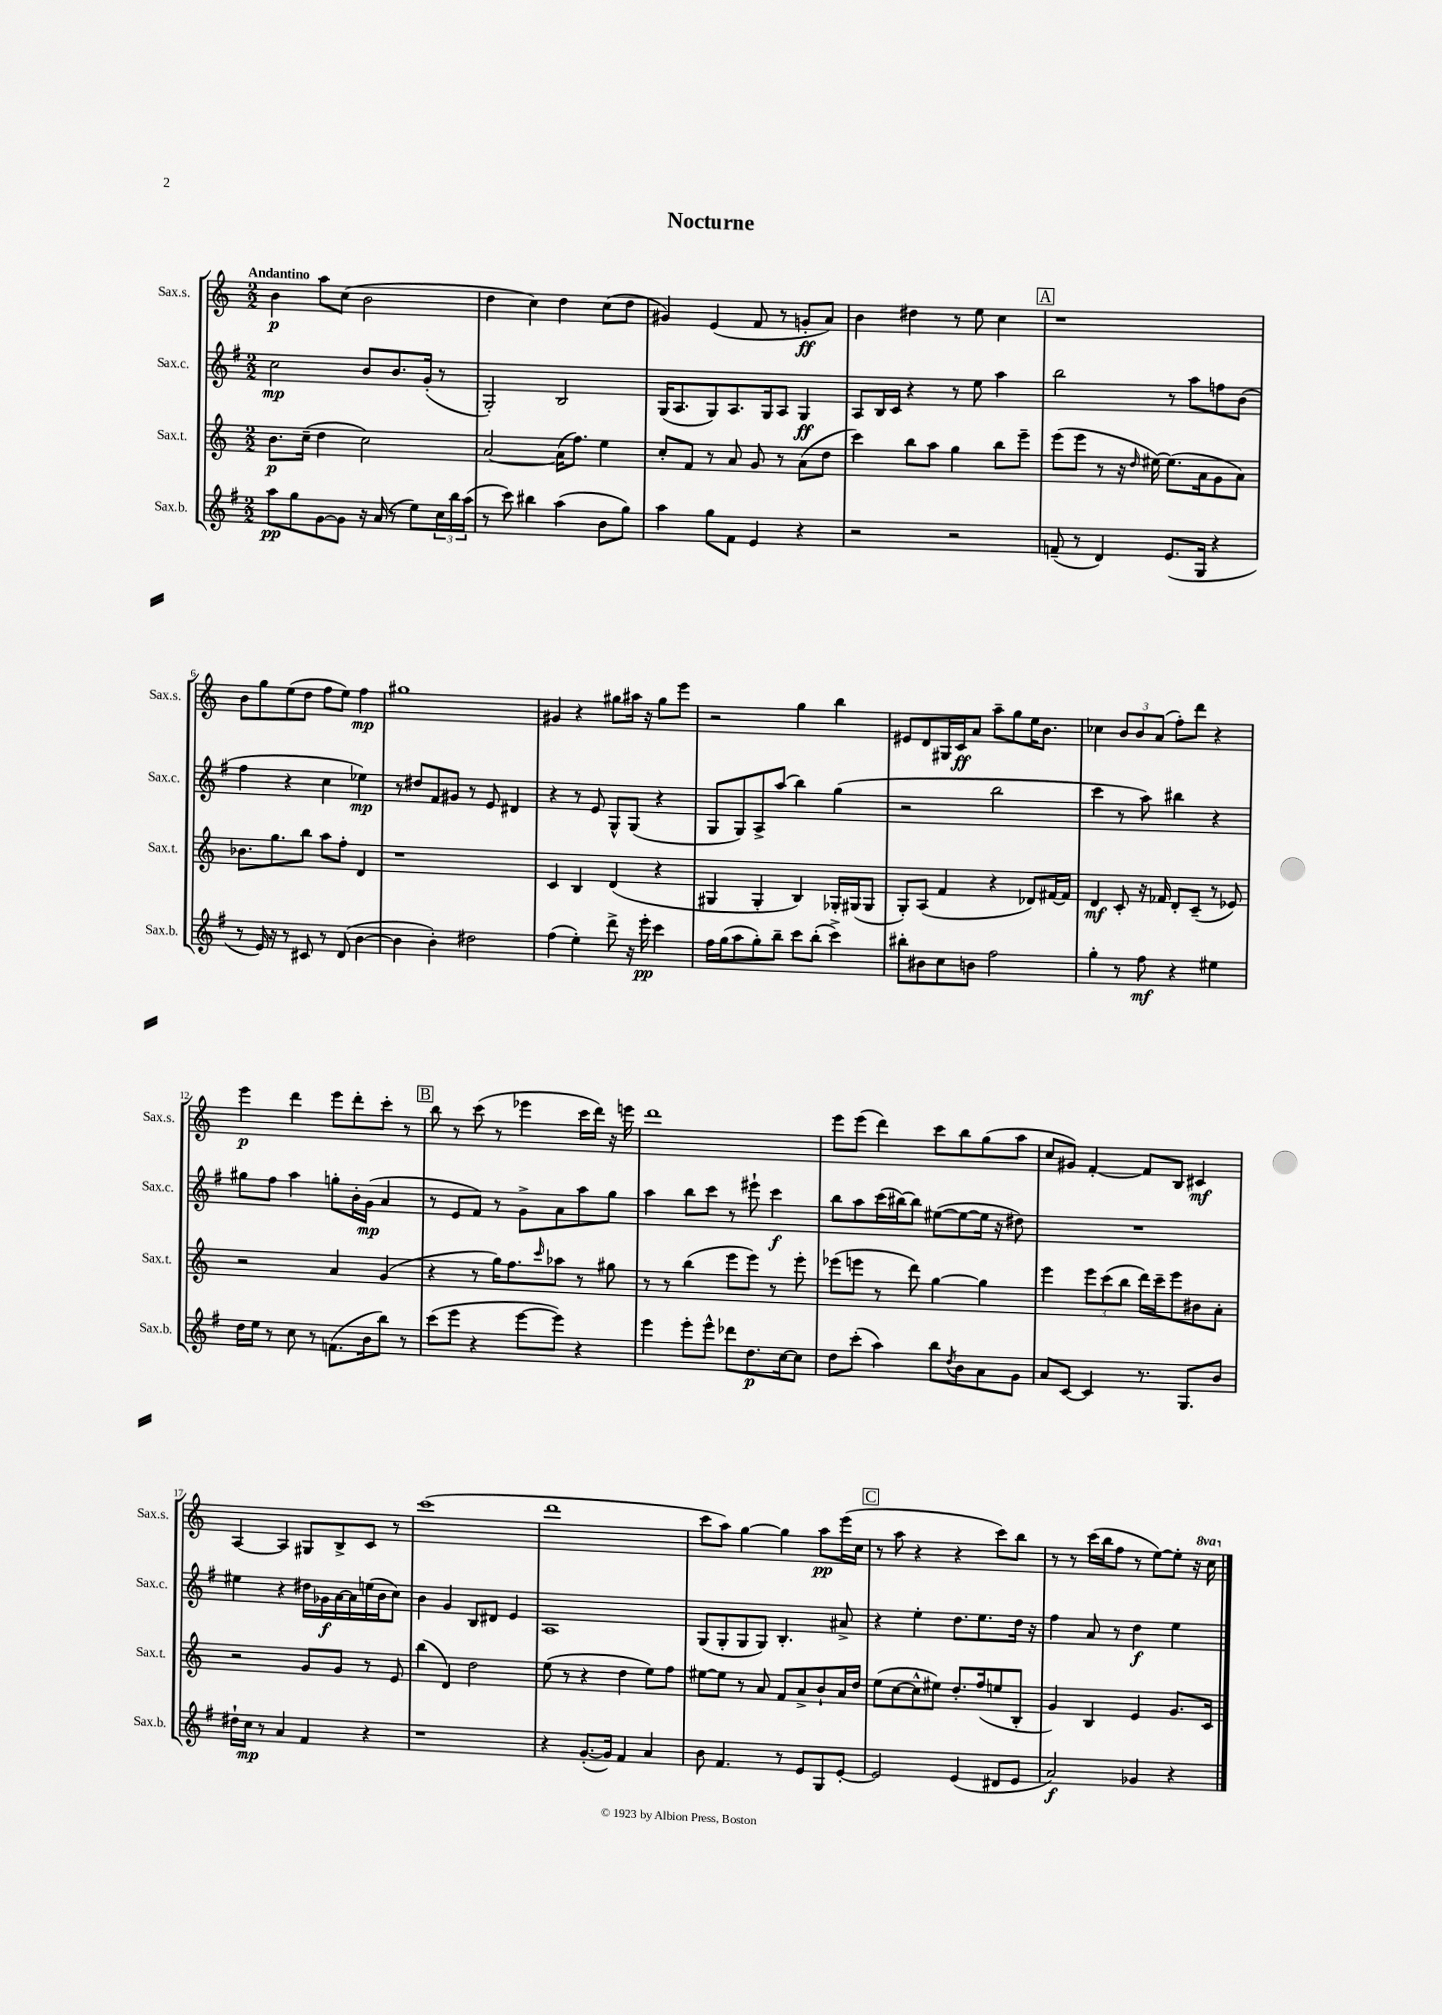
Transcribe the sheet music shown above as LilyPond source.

\header { title = "Nocturne" }
<<
\new StaffGroup <<
\new Staff = "s0" \with { instrumentName = "Sax.s." shortInstrumentName = "Sax.s." } {
    \clef treble \key c \major \numericTimeSignature \time 2/2 \set Staff.ottavationMarkups = #ottavation-simple-ordinals \tempo "Andantino"
    b'4\p a''8 c''8( b'2 |
    d''4 c''4) d''4 c''8( d''8 |
    gis'4) e'4( f'8 r8 g'8-.\ff a'8) |
    b'4 dis''4 r8 e''8 c''4 |
    \mark \markup { \box "A" } r1 |
    b'8 g''8 e''8( d''8 f''8 e''8) f''4\mp |
    gis''1 |
    gis'4 r4 gis''8 ais''16 r16 gis''8 e'''8 |
    r2 g''4 b''4 |
    eis'8 d'8 gis16 c'16\ff a'8 a''8-- g''8 e''16 b'8. |
    ces''4 \tuplet 3/2 { b'8 b'8 a'8( } f''8-.) d'''8 r4 |
    e'''4\p d'''4 e'''8 d'''8-. c'''8-. r8 |
    \mark \markup { \box "B" } b''8 r8 c'''8( r8 ees'''4 c'''16 d'''16) r16 e'''16 |
    d'''1 |
    e'''8 e'''8( d'''4) c'''8 b''8 g''8( a''8 |
    c''8 gis'8) f'4~-. f'8 b8 cis'4\mf |
    a4~ a4 gis8 b8-> c'8 r8 |
    c'''1( |
    d'''1 |
    c'''8 a''8) g''4~ g''4 a''8\pp e'''16( c''16 |
    \mark \markup { \box "C" } r8 a''8 r4 r4 c'''8) b''8 |
    r8 r8 c'''16( b''16 f''8 r8 e''8~) e''8-. r16 \ottava #1 c'''16 \ottava #0 \bar "|." |
}
\new Staff = "s1" \with { instrumentName = "Sax.c." shortInstrumentName = "Sax.c." } {
    \clef treble \key g \major \numericTimeSignature \time 2/2
    c''2\mp b'8 b'8. g'16-.( r8 |
    g2-.) b2 |
    g16( a8. g8) a8. g16 a8 g4\ff |
    a8 b16 c'16 r4 r8 e''8 a''4 |
    \mark \markup { \box "A" } b''2 r8 a''8 f''8 b'8( |
    fis''4 r4 c''4 ees''4\mp) |
    r8 dis''8 fis'8 gis'8 r8 e'8 dis'4 |
    r4 r8 e'8 g8-^ g8( r4 |
    g8 g8) a8-> a''8( b''4) g''4( |
    r2 b''2 |
    c'''4 r8 a''8) bis''4 r4 |
    gis''8 fis''8 a''4 g''8-. b'16-. g'16\mp( a'4 |
    \mark \markup { \box "B" } r8 e'8 fis'8) r8 g'8-> a'8 a''8 g''8 |
    a''4 b''8 c'''8 r8 eis'''8-! c'''4\f |
    b''8 a''8 c'''16( bis''16~) bis''8 eis''8~( eis''8~ eis''16 r16 dis''8) |
    R1 |
    eis''4 r4 dis''16 ges'16\f a'16~ a'16 e''16( b'16 c''8) |
    b'4 g'4 b8 dis'8 e'4 |
    a1 |
    g8( g8-. g8 g8) b4.-. ais'8-> |
    \mark \markup { \box "C" } r4 e''4-. d''8. e''8. d''16 r16 |
    fis''4 a'8 r8 d''4\f e''4 \bar "|." |
}
\new Staff = "s2" \with { instrumentName = "Sax.t." shortInstrumentName = "Sax.t." } {
    \clef treble \key c \major \numericTimeSignature \time 2/2
    b'8.\p c''16--( d''4 c''2) |
    a'2~ a'16( f''8.) e''4 |
    c''8-. f'8 r8 a'8 g'8 r8 a'8( d''8 |
    c'''4) b''8 a''8 g''4 b''8 e'''8-- |
    \mark \markup { \box "A" } e'''8( e'''8 r8 r16 \grace { d''16 } eis''16~) eis''8.( a'16 g'8 a'8) |
    bes'8. g''8. b''8 a''8 f''8-. d'4 |
    r1 |
    c'4 b4 d'4( r4 |
    gis4 gis4-. b4) ges16-. gis16( gis8 |
    g8-.) a8( f'4 r4 des'8) fis'16~ fis'16 |
    d'4\mf c'8-. r16 fes'16 d'8-. c'8--( r8 ees'8) |
    r2 a'4 g'4( |
    \mark \markup { \box "B" } r4 r8 g''16) f''8. \grace { c'''16 } aes''8 r8 gis''8 |
    r8 r8 b''4( e'''8 e'''8) r8 e'''8-. |
    ees'''8( e'''8 r8 d'''8) g''4~ g''4 |
    e'''4 \tuplet 3/2 { e'''8 c'''8( b''8 } d'''16) c'''16-- e'''8 bis'8 a'8-. |
    r2 g'8 g'8 r8 e'8 |
    b''4( d'4) d''2 |
    e''8( r8 r4 d''4 e''8) f''8 |
    eis''8~ eis''8 r8 a'8 f'8 a'8-> b'8-! a'16 d''16 |
    \mark \markup { \box "C" } e''8( c''8~ c''8-^ eis''8) d''8.-. f''16( e''8 b8-. |
    g'4) b4 e'4 g'8. c'16 \bar "|." |
}
\new Staff = "s3" \with { instrumentName = "Sax.b." shortInstrumentName = "Sax.b." } {
    \clef treble \key g \major \numericTimeSignature \time 2/2
    a''8\pp g''8 g'8~ g'8 r16 a'16( r8 e''8) \tuplet 3/2 { c''16 b''16 a''16( } |
    r8 c'''8) bis''4 a''4( b'8 g''8) |
    a''4 g''8 fis'8 e'4 r4 |
    r2 r2 |
    \mark \markup { \box "A" } f'8--( r8 d'4) e'8.( g16 r4 |
    r8 e'16) r16 r8 cis'8 r8 d'8( b'4~ |
    b'4 b'4-.) dis''2 |
    fis''4( e''4-.) d'''8-> r16 e'''16-.\pp c'''4 |
    fis''16 g''16( a''8 g''8-.) b''8-- c'''8 b''8-.( c'''4->) |
    bis''8-. bis'8 c''8 b'8 fis''2 |
    g''4-. r8 fis''8\mf r4 eis''4 |
    d''16 e''16 r8 c''8 r8 f'8.( b'16 b''8) r8 |
    \mark \markup { \box "B" } c'''8( e'''8 r4 e'''8~ e'''8) r4 |
    e'''4 e'''8-. e'''8-^ des'''8 d''8.\p c''16~ c''8 |
    d''8 c'''8-.( a''4) b''8 \acciaccatura { d''8 } b'8 a'8 g'8 |
    a'8 c'8~ c'4 r8. g8. b'8 |
    dis''16-! c''16\mp r8 a'4 fis'4 r4 |
    r1 |
    r4 g'8.~-.( g'16) fis'4 a'4 |
    b'8 fis'4. r8 e'8 g8 e'8~-. |
    \mark \markup { \box "C" } e'2 e'4( dis'8 e'8 |
    a'2\f) ges'4 r4 \bar "|." |
}
>>
>>
